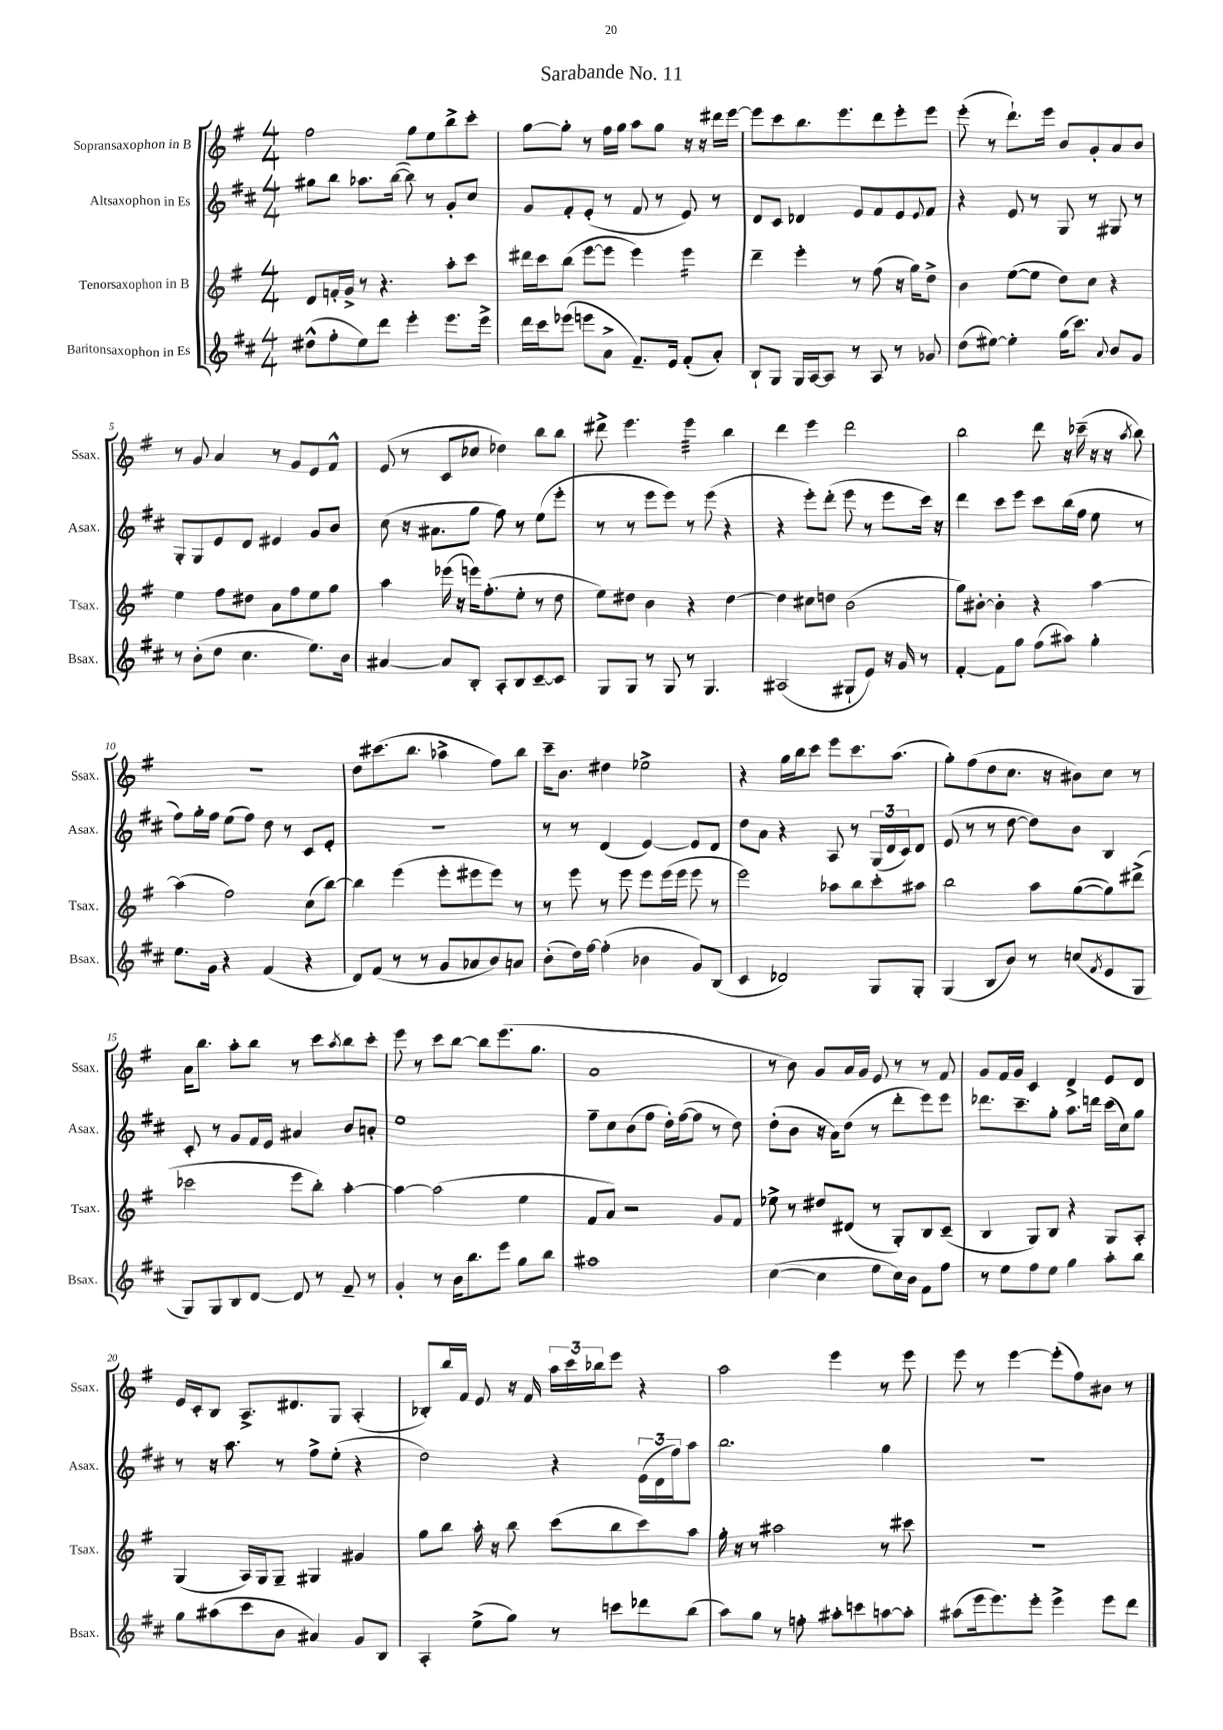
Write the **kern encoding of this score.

**kern	**kern	**kern	**kern
*part4	*part3	*part2	*part1
*staff4	*staff3	*staff2	*staff1
*I"Baritonsaxophon in Es	*I"Tenorsaxophon in B	*I"Altsaxophon in Es	*I"Sopransaxophon in B
*I'Bsax.	*I'Tsax.	*I'Asax.	*I'Ssax.
*clefG2	*clefG2	*clefG2	*clefG2
*k[f#c#]	*k[f#]	*k[f#c#]	*k[f#]
*M4/4	*M4/4	*M4/4	*M4/4
=1	=1	=1	=1
(8dd#X^^\L	8d/L	8gg#X\L	2ff#\
8ff#'\	16fn'/L	8bb\J	.
.	16g^/JJ	.	.
8ee\)	8r	8.aa-X\L	.
8ddd\J	4.r	.	.
.	.	([16bb\Jk	.
4eee'\	.	8bb\])	8gg\L
.	.	8r	8ee\
8.eee\L	8aa'\L	8g'/L	8bb^\
.	8ccc\J	8cc#/J	8ccc'\J
16eee^\Jk	.	.	.
=2	=2	=2	=2
16ddd\LL	16ddd#X\LL	8g/L	[8gg\L
16ccc#\J	16ccc\J	.	.
(8eee-X\J	(8bb\J	8f#'/	8gg'\J]
8eeen\L	[8eee\L	(8e'/J	8r
8a^\J	8eee\J]	8r	16ff#\LL
.	.	.	16gg\JJ
8.f#~/L)	4eee\)	8f#/	8aa\L
.	.	8r	8gg\J
16e/Jk	.	.	.
*	*tremolo	*	*
(8f#'/L	16eee\LL	8e/)	16r
.	16eee\	.	16r
8a'/J)	16eee\	8r	16ddd#X\LL
.	16eee\JJ	.	[16eee\JJ
*	*Xtremolo	*	*
=3	=3	=3	=3
8B`/L	4ddd~\	8d/L	8eee\L]
8G/J	.	8c#/J	8ccc\
16G/LL	4eee'\	4d-X/	8.bb\
[16A/J	.	.	.
8A/J]	.	.	.
.	.	.	8.eee\
8r	8r	8e/L	.
8A/	(8ff#\	8f#/	8ddd\
8r	16r	8e/	8eee'\
.	16gg\KL)	.	.
.	.	8qqe/	.
8g-X/	8dd^\J	8f#/J	8eee\J
=4	=4	=4	=4
(8dd\L	4b\	4r	(8eee'\
[8ee#X\J)	.	.	8r
4ee#'\]	([8ee\L	8e/	8.ddd`\L)
.	8ee\J]	8r	.
.	.	.	16eee\Jk
(16gg\KL	8dd\L)	8G/	8b/L
8.ccc#\J)	.	.	.
.	8cc\J	8r	8g'/
8qqa/	.	.	.
8b/L	4r	8G#X/	8a/
8g/J	.	8r	8b/J
!!LO:LB:g=z
=5	=5	=5	=5
8r	4ee\	8G'/L	8r
(8b'\L	.	8G/	8g/
8dd\J	8ff#\L	8e/	4a/
4.cc#\	8dd#X\J	8d/J	.
.	8a\L	4e#X/	8r
.	8ff#\	.	8g/L
8.ee\L)	8ee\	8g/L	8e/
.	8gg\J	8b/J	8f#^^/J
16b\Jk	.	.	.
=6	=6	=6	=6
[4a#X/	4aa\	(8cc#\	(8e/
.	.	16r	8r
.	.	8.a#X\L	.
8a#/L]	(16eee-X\	.	8c/L
.	16r	.	.
8B'/J	16eeen\KL)	8gg\J	8cc-X/J
.	(8.ff#'\	.	.
8A'/L	.	8ff#\)	4dd-X\)
8B/	8ee'\J	8r	.
[8c#~/	8r	(8ee\L	8bb\L
8c#/J]	8dd\	8eee'\J	8bb\J
=7	=7	=7	=7
8G/L	8ee\L)	8r	8ddd#X^\
8G/J	8dd#X\J	8r	4.eee\
8r	4b\	8eee\L	.
8G/	.	8eee\J)	.
*	*	*	*tremolo
8r	4r	8r	32eee\LLL
.	.	.	32eee\
.	.	.	32eee\
.	.	.	32eee\
4.G/	.	(8eee\	32eee\
.	.	.	32eee\
.	.	.	32eee\
.	.	.	32eee\JJJ
*	*	*	*Xtremolo
.	[4dd#\	4r	4bb\
=8	=8	=8	=8
(2A#X/	4dd#\]	4r	4ddd\
.	8cc#X\L	8eee'\L)	4eee\
.	8ddn\J	(8ddd'\J	.
8G#X`/L	(2b\	8eee\	2ddd\
8e/J)	.	8r	.
16r	.	8eee\L	.
16g/	.	.	.
8r	.	16ccc#\Jk)	.
.	.	16r	.
=9	=9	=9	=9
[4f#'/	8gg\L)	4ddd\	2bb\
.	[8b#X'\J	.	.
8f#\L]	4b#'\]	8ccc#\L	.
8gg\J	.	8eee\J	.
(8ff#\L	4r	8ccc#\L	8ddd\
8aa#X\J)	.	(16bb\L	16r
.	.	16ff#\JJ	(16ccc-X~\
4gg'\	[4aa\	8ee\	16r
.	.	.	16r
.	.	.	8qaa/
.	.	8r	8bb\)
!!LO:LB:g=z
=10	=10	=10	=10
8.ee\L	(4aa\]	8ff#\L)	1r
.	.	16gg'\L	.
16g\Jk	.	16ff#\JJ	.
4r	2ff#\)	(8ee\L	.
.	.	8ff#\J)	.
(4f#/	.	8dd\	.
.	.	8r	.
4r	(8cc\L	8c#/L	.
.	[8bb\J)	8e'/J	.
=11	=11	=11	=11
8d/L)	4bb\]	1r	8dd\L
(8f#/J	.	.	(8.ccc#X\
8r	(4eee\	.	.
.	.	.	8.bb\J
8r	.	.	.
8g/L	8eee'\L	.	4aa-X^\
8a-X/	8eee#X\	.	.
8b/)	8eee#\J)	.	8ff#\L)
8an/J	8r	.	8bb\J
=12	=12	=12	=12
(8b'\L	8r	8r	16ccc~\KL
.	.	.	8.b\J
16dd\L)	8eee\	8r	.
[16ff#\JJ	.	.	.
(4ff#'\]	8r	(4d/	4dd#X\
.	8eee\	.	.
4b-X\	8eee\L	[4e/)	2ee-X^\
.	(16eee\L	.	.
.	16eee\JJ	.	.
8g/L)	8eee\	8e/L]	.
(8B/J	8r	8d/J	.
=13	=13	=13	=13
4c#/	2eee\)	8dd\L	4r
.	.	8a\J	.
2d-X/)	.	4r	16gg\LL
.	.	.	16bb\J
.	.	.	8ccc\J
.	8aa-X\L	8A/	8eee\L
.	8bb\	8r	8.ccc\
8G/L	8ccc'\	(24G/LL	.
.	.	24d/	.
.	.	.	(8.aa\J
.	.	24c#/J)	.
8G'/J	8aa#X\J	8d/J	.
=14	=14	=14	=14
(4G/	2bb\	(8e/	8gg'\L)
.	.	8r	(8ff#\
8B/L	.	8r	8dd\
8b/J)	.	[8dd\	8.cc\J
8r	8aa\L	8dd\L])	.
.	.	.	16r
(8ccn/L	([8gg\	8b\J	8b#X\L)
8qf#/	.	.	.
8e/	8gg\])	4B/	8cc\J
8G/J	(8ddd#X^\J	.	8r
!!LO:LB:g=z
=15	=15	=15	=15
8G/L)	2ccc-X\	8c#'/	16a\KL
.	.	.	8.bb\J
8G/	.	8r	.
8B/	.	8g/L	8aa'\L
[8d/J	.	16f#/L	8bb\J
.	.	16e/JJ	.
8d/]	8eee\L	4a#X/	8r
8r	8bb'\J)	.	8ccc\L
.	.	.	8qaa/
8f#~/	[4aa'\	8b/L	8bb\
8r	.	8an'/J	8ccc'\J
=16	=16	=16	=16
4g'/	4aa\_	1ee	8eee\
.	.	.	8r
8r	(2aa\]	.	8ccc\L
16b\KL	.	.	[8bb\J
8.bb\	.	.	.
.	.	.	8bb\L]
8eee\J	.	.	(8.eee\
8gg\L	4ee\	.	.
.	.	.	8.gg\J
8bb\J	.	.	.
=17	=17	=17	=17
1aa#X	8f#/L	8ff#~\L	1a
.	8a/J)	8cc#\	.
.	2r	(8b\	.
.	.	8ff#\J	.
.	.	16dd'\LL)	.
.	.	([16ff#\J	.
.	.	8ff#\J]	.
.	8g/L	8r	.
.	8f#/J	8dd\)	.
=18	=18	=18	=18
([4cc#\	8ee-X^\	(8dd'\L	8r
.	8r	8b\J	8b\)
4cc#\]	8dd#X/L	16r	8g/L
.	.	16a\KL)	.
.	(8d#X/J	(8dd\J	16a/L
.	.	.	16g/JJ
8ee\L	8r	8r	8e/
16cc#\L)	8G'/L)	8ddd'\L	8r
16b\JJ	.	.	.
8f#\L	8B/	8eee\)	8r
8ff#\J	(8c~/J	8eee\J	8f#/
=19	=19	=19	=19
8r	4B/	8.ddd-X\L	8g/L
8ee\L	.	.	16f#/L
.	.	8.ccc#~\	16g/JJ
8ff#\	8G/L)	.	4c/
8ee\J	8B/J	8gg'\J	.
4gg\	4r	8.aa\L	4d^/
.	.	16dddn\Jk	.
8aa'\L	8G/L	(16ccc#\LL	8e/L
.	.	16cc#\J)	.
8bb\J	8A'/J	8gg\J	8d/J
!!LO:LB:g=z
=20	=20	=20	=20
8gg\L	(4G/	8r	16e/LL
.	.	.	16c'/J
(8aa#X\	.	16r	8B/J
.	.	8.aa\	.
8ccc#\	16A/LL)	.	8.A^/L
.	16G/J	.	.
8b\J	8G~/J	8r	.
.	.	.	8.d#X/
4a#X/)	4G#X/	8ff#^\L	.
.	.	(8ee'\J	8G/J
8g/L	4g#X/	4r	(4A'/
8B/J	.	.	.
=21	=21	=21	=21
4A'/	8gg\L	2dd\)	8B-X'/L)
.	8bb\J	.	16bb/L
.	.	.	16f#/JJ
(8ee^\L	16aa'\	.	8e/
.	16r	.	.
8gg\J)	8bb\	.	16r
.	.	.	16f#/
8r	(8ccc\L	4r	24aa\LL
.	.	.	24ccc\
.	.	.	24bb-X\J
8cccn\L	8bb\	.	8eee\J
8ddd-X\	8ccc\)	(24e\LL	4r
.	.	24d\	.
.	.	24ff#\J)	.
(8bb\J	8aa\J	8aa\J	.
=22	=22	=22	=22
8aa\L)	16gg'\	2.bb\	2aa\
.	16r	.	.
8gg\J	8r	.	.
8r	2aa#X\	.	.
8ffn'\	.	.	.
8aa#X'\L	.	.	4eee\
8cccn\	.	.	.
[8aan\	8r	4gg\	8r
8aa'\J]	8ccc#X\	.	8eee\
=23	=23	=23	=23
(8aa#X\L	1r	1r	8eee\
16eee\k	.	.	8r
8.eee\)	.	.	.
.	.	.	[4eee\
8eee'\J	.	.	.
4eee^\	.	.	(8eee'\L]
.	.	.	8ff#\)
8eee\L	.	.	8b#X\J
8ddd\J	.	.	8r
==	==	==	==
*-	*-	*-	*-
